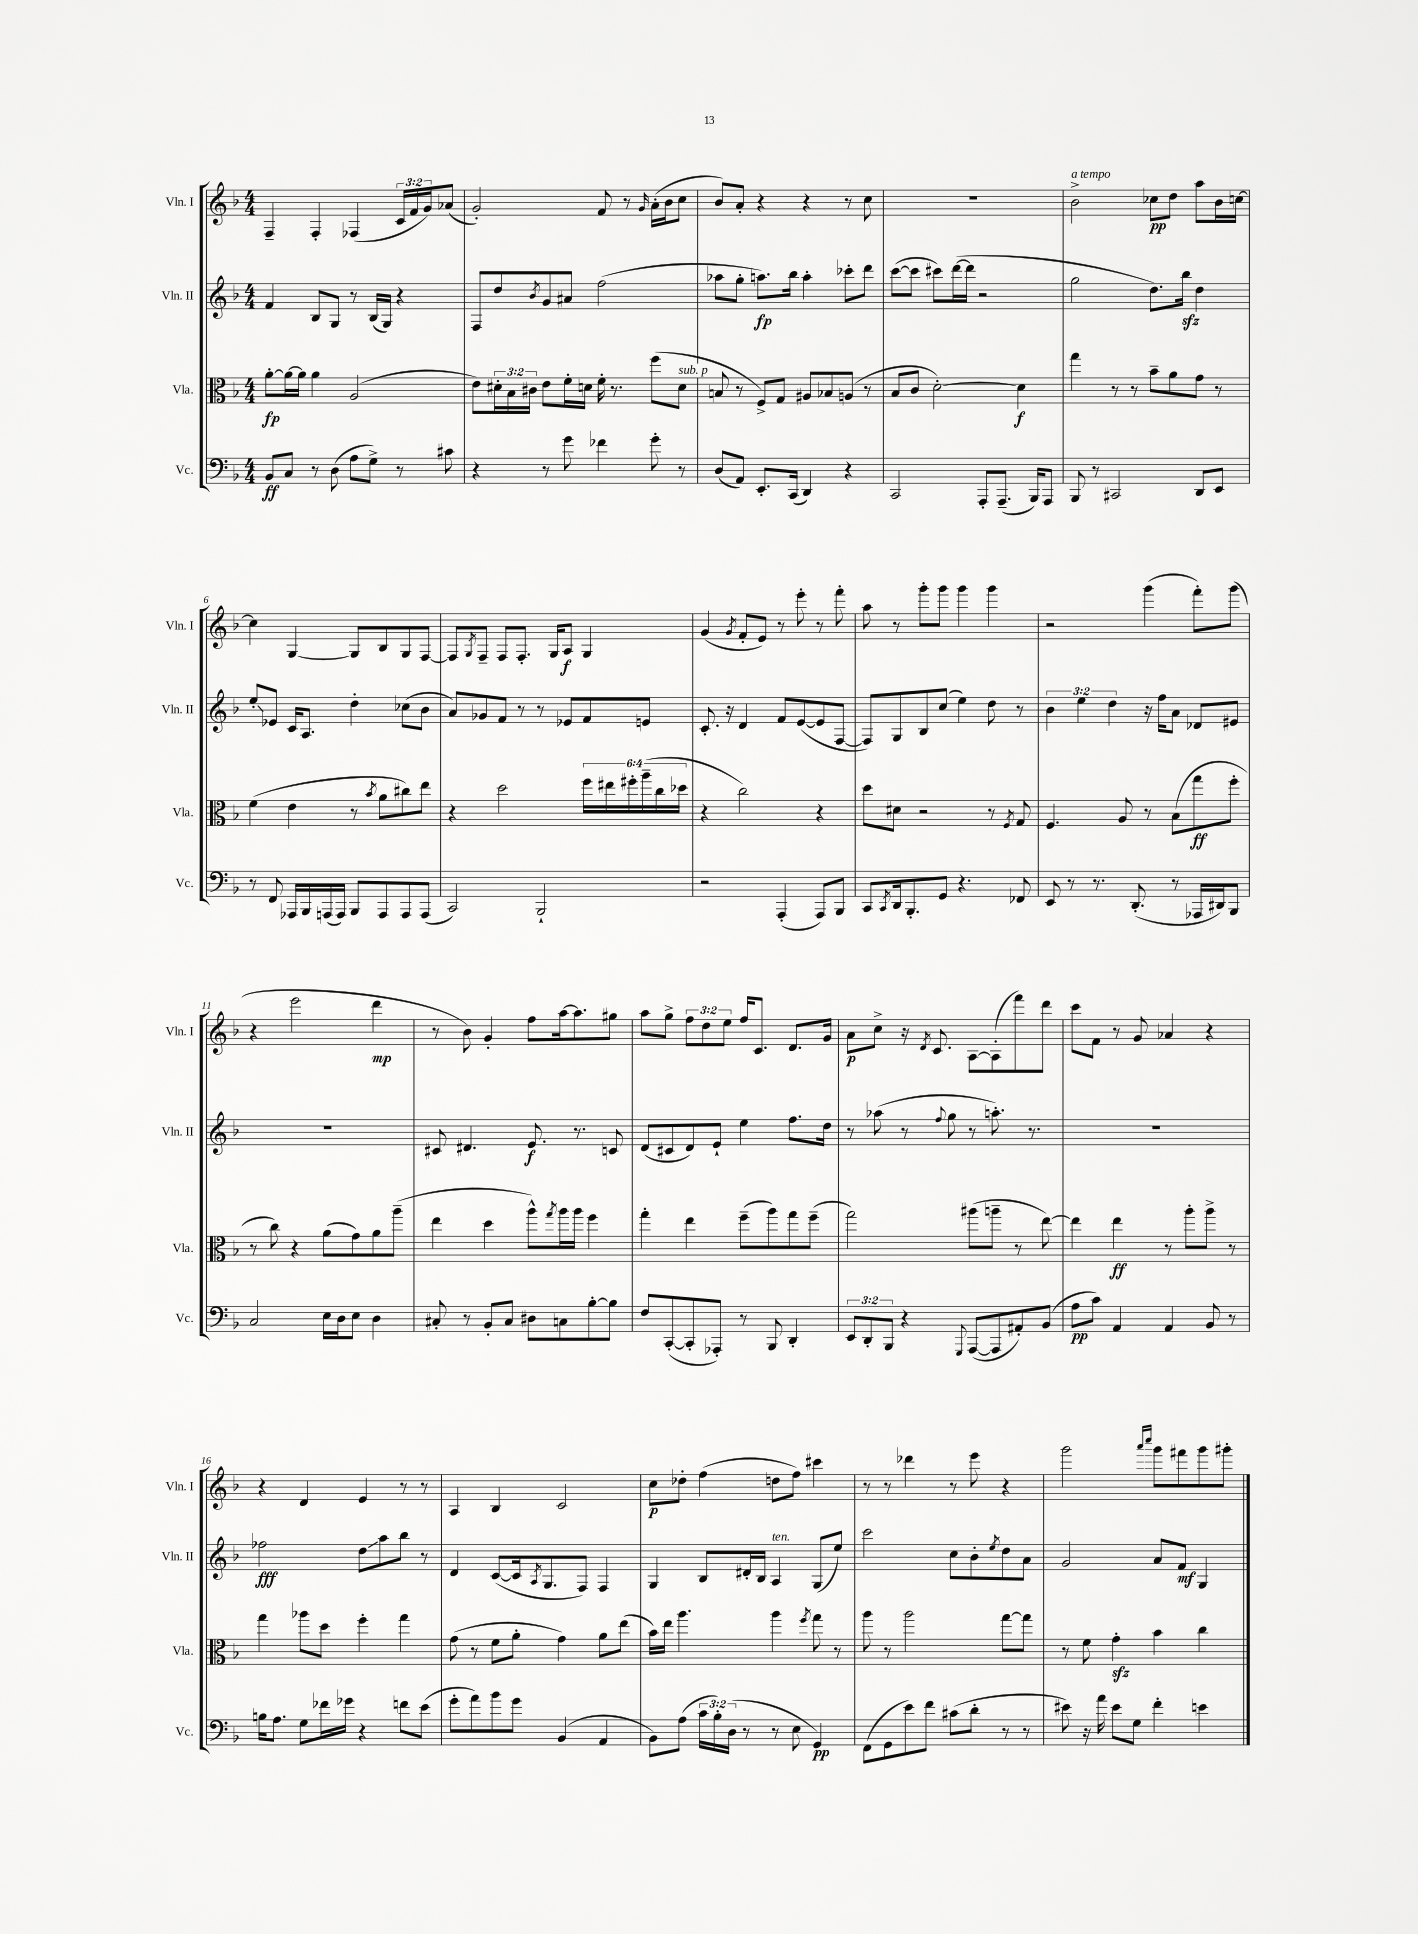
<<
\new StaffGroup <<
\new Staff = "s0" \with { instrumentName = "Vln. I" shortInstrumentName = "Vln. I" } {
    \clef treble \key f \major \numericTimeSignature \time 4/4 \override Staff.TupletNumber.text = #tuplet-number::calc-fraction-text
    f4-- f4-. fes4( \tuplet 3/2 { c'16 f'16 g'16) } aes'8( |
    g'2-.) f'8 r8 \grace { g'16 } a'16-.( bes'16 c''8 |
    bes'8) a'8-. r4 r4 r8 c''8 |
    R1 |
    bes'2->^\markup { \italic "a tempo" } ces''8\pp d''8 a''8 bes'16 c''16~ |
    c''4 g4~ g8 bes8 g8 f8~ |
    f8 \acciaccatura { g8 } f8-- f8 f8.-. g16 a8\f g4 |
    g'4( \acciaccatura { g'8 } f'8-. e'8) r8 e'''8-. r8 f'''8-. |
    a''8 r8 g'''8-. g'''8 g'''4 g'''4 |
    r2 g'''4( f'''8-.) g'''8( |
    r4 e'''2 d'''4\mp |
    r8 bes'8) g'4-. f''8 a''16~ a''8. gis''8 |
    a''8 g''8-> \tuplet 3/2 { f''8 d''8 e''8 } f''16 c'8. d'8. g'16 |
    a'8\p c''8-> r16 \acciaccatura { d'8 } c'8. a8~ a8-.( f'''8) d'''8 |
    c'''8 f'8 r8 g'8 aes'4 r4 |
    r4 d'4 e'4 r8 r8 |
    a4 bes4 c'2 |
    c''8\p des''8-. f''4( d''8 f''8) cis'''4 |
    r8 r8 des'''4 r8 e'''8 r4 |
    g'''2 \grace { a'''16 c''''16 } g'''8 fis'''8 g'''8 gis'''8-. \bar "|." |
}
\new Staff = "s1" \with { instrumentName = "Vln. II" shortInstrumentName = "Vln. II" } {
    \clef treble \key f \major \numericTimeSignature \time 4/4 \override Staff.TupletNumber.text = #tuplet-number::calc-fraction-text
    f'4 bes8 g8 r8 bes16( g16) r4 |
    f8 d''8 \acciaccatura { bes'8 } g'8 ais'8 f''2( |
    aes''8 g''8-. a''8.\fp) bes''16 a''4-. ces'''8-. d'''8 |
    c'''8~( c'''8 cis'''8) d'''16~( d'''16 r2 |
    g''2 d''8.) bes''16\sfz d''4 |
    e''8-.\glissando ees'8 c'16 a8. d''4-. ces''8( bes'8 |
    a'8) ges'8 f'8 r8 r8 ees'8 f'8 e'8 |
    c'8.-. r16 d'4 f'8 e'8~( e'8 f8~ |
    f8) g8 bes8 c''8( e''4) d''8 r8 |
    \tuplet 3/2 { bes'4 e''4 d''4 } r16 f''16 a'8 des'8 eis'8 |
    R1 |
    cis'8 dis'4. e'8.\f r8. c'8 |
    d'8( cis'8 d'8) e'8-! e''4 f''8. d''16 |
    r8 aes''8( r8 \appoggiatura { f''8 } g''8 r8 a''8.-.) r8. |
    R1 |
    fes''2\fff d''8\glissando a''8 bes''8 r8 |
    d'4 c'8~( c'16 \acciaccatura { a8 } g8. f8) f4 |
    g4 bes8 dis'16-. bes16 a4^\markup { \italic "ten." } g8( e''8) |
    c'''2 c''8 bes'8-. \acciaccatura { e''8 } d''8 a'8 |
    g'2 a'8 f'8\mf g4 \bar "|." |
}
\new Staff = "s2" \with { instrumentName = "Vla." shortInstrumentName = "Vla." } {
    \clef alto \key f \major \numericTimeSignature \time 4/4 \override Staff.TupletNumber.text = #tuplet-number::calc-fraction-text
    a'8~-.\fp a'16~ a'16 a'4 a2( |
    e'8) \tuplet 3/2 { dis'16-. bes16 cis'16 } e'8 f'16-. d'16 f'16-. r8. f''8( d'8^\markup { \italic "sub. p" } |
    b8 r8 f8->) g8 ais8 bes8 a8( r8 |
    bes8 c'8 d'2~-.) d'4\f |
    g''4 r8 r8 bes'8-- a'8 g'8 r8 |
    f'4( e'4 r8 \acciaccatura { bes'8 } a'8 cis''8) e''8 |
    r4 d''2 \tuplet 6/4 { f''16 eis''16 fis''16-. a''16--( c''16 des''16 } |
    r4 c''2) r4 |
    d''8 dis'8 r2 r8 \acciaccatura { f8 } g8 |
    f4. a8 r8 bes8( g''8\ff f''8-. |
    r8 c''8) r4 a'8( g'8) a'8 a''8--( |
    e''4 d''4 a''8-^) \acciaccatura { g''8 } a''16 a''16 f''4 |
    g''4-. e''4 f''8--( a''8) g''8 f''8--( |
    g''2) ais''8( a''8-- r8 e''8~) |
    e''4 e''4\ff r8 a''8-. a''8-> r8 |
    g''4 aes''8 d''8 f''4-. g''4 |
    g'8( r8 f'8 a'8-. g'4) a'8 e''8( |
    bes'16) e''16 a''4. a''4 \acciaccatura { f''8 } g''8 r8 |
    a''8 r8 a''2 g''8~ g''8 |
    r8 f'8 g'4-.\sfz bes'4 c''4 \bar "|." |
}
\new Staff = "s3" \with { instrumentName = "Vc." shortInstrumentName = "Vc." } {
    \clef bass \key f \major \numericTimeSignature \time 4/4 \override Staff.TupletNumber.text = #tuplet-number::calc-fraction-text
    bes,8\ff c8 r8 d8( a8 g8->) r8 cis'8 |
    r4 r8 g'8 fes'4 g'8-. r8 |
    d8( a,8) e,8.-. c,16( d,4) r4 |
    c,2 a,,8-. a,,8.--( bes,,16) a,,8 |
    bes,,8 r8 cis,2 d,8 e,8 |
    r8 f,8 aes,,16 bes,,16 a,,16( a,,16) bes,,8 a,,8 a,,8 a,,8( |
    c,2) bes,,2-! |
    r2 a,,4-.( a,,8) bes,,8 |
    c,8 \acciaccatura { c,8 } d,16 bes,,8.-. g,8 r4. fes,8 |
    e,8 r8 r8. d,8.-.( r8 aes,,16 dis,16) bes,,8 |
    c2 e16 d16 e8 d4 |
    cis8-. r8 bes,8-. cis8 dis8 c8 bes8~-. bes8 |
    f8 c,8~-.( c,8-. aes,,8-.) r8 bes,,8 d,4-. |
    \tuplet 3/2 { e,8 d,8-. bes,,8 } r4 \appoggiatura { g,,8 } a,,8~( a,,8 ais,8-.) bes,8( |
    a8\pp c'8) a,4 a,4 bes,8 r8 |
    b16 a8. g8 fes'16 ges'16 r4 f'8 e'8( |
    g'8-. a'8) bes'8 g'8 bes,4( a,4 |
    bes,8) a8( \tuplet 3/2 { c'16 bes16-.) d16( } r8 r8 e8 g,4\pp) |
    f,8( g,8 e'8) f'8 cis'8( d'8-. r8 r8 |
    eis'8) r16 a'16 eis'8 g8 f'4-. e'4 \bar "|." |
}
>>
>>
